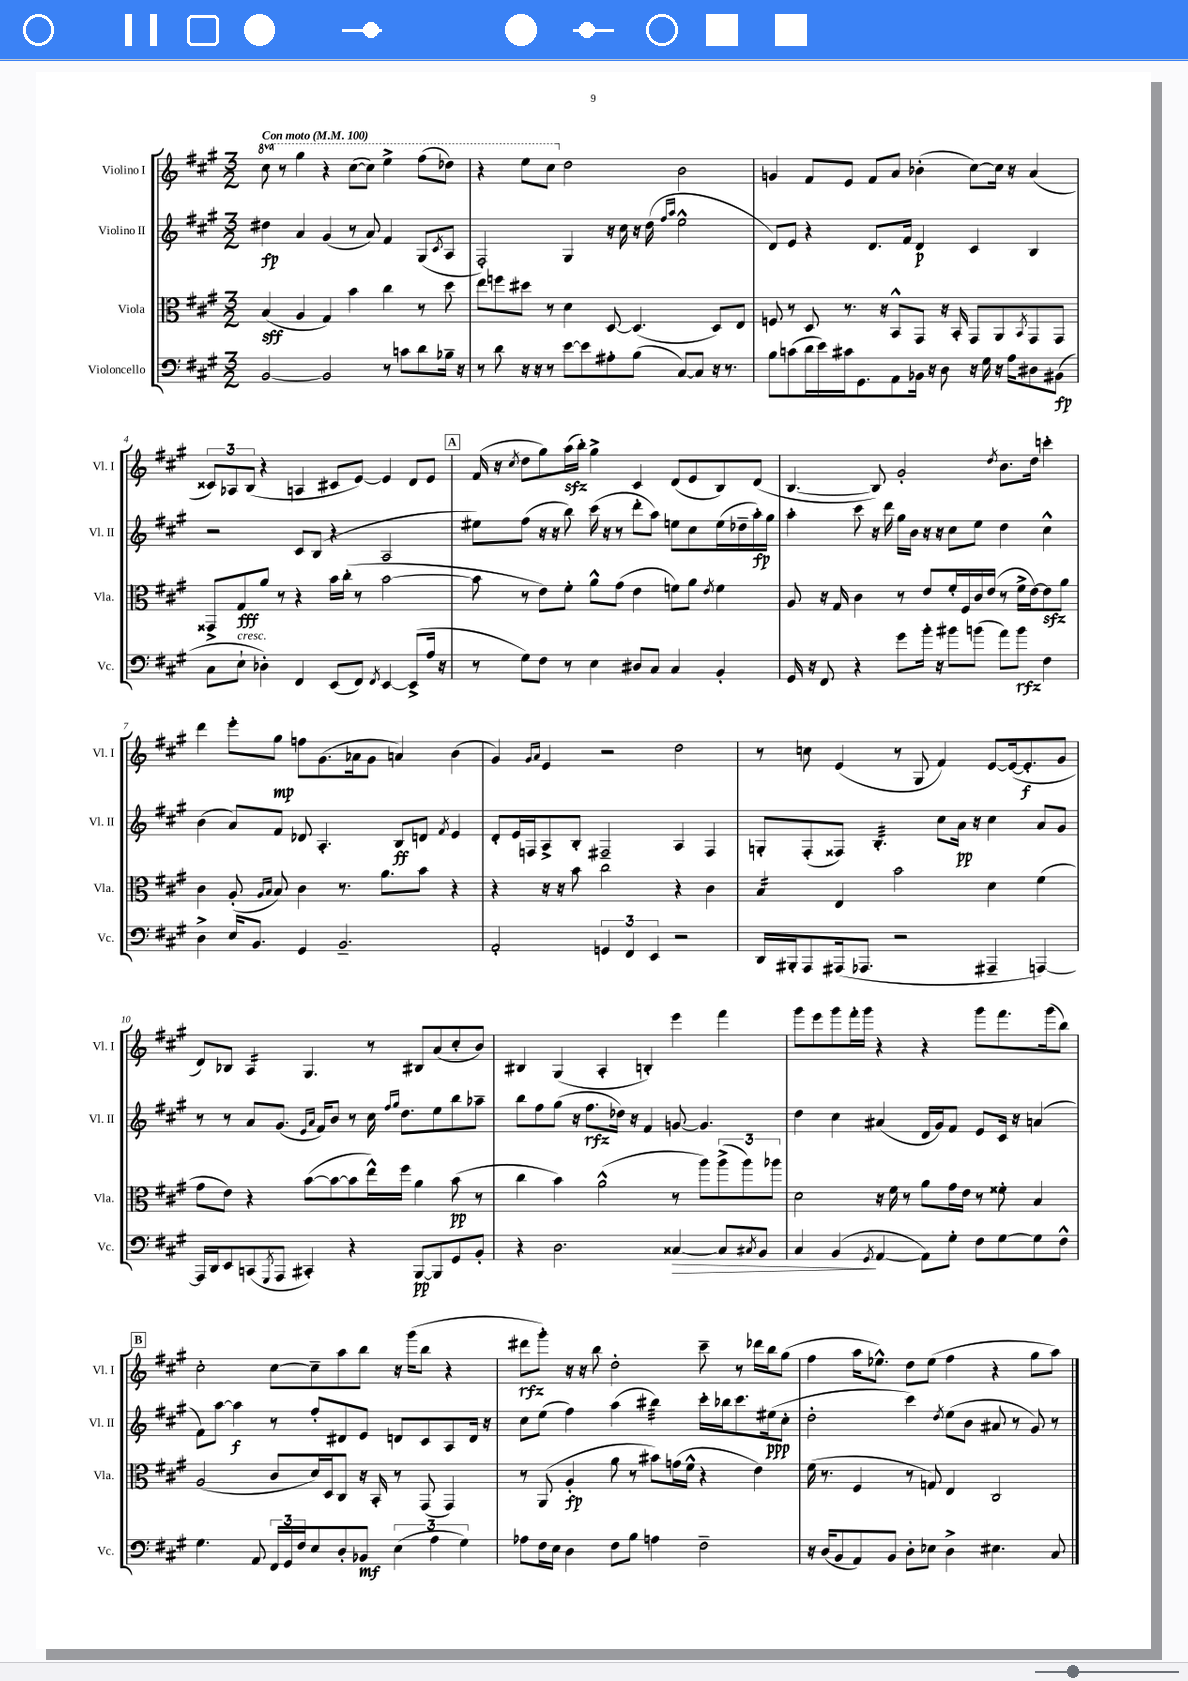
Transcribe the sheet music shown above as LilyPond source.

<<
\new StaffGroup <<
\new Staff = "s0" \with { instrumentName = "Violino I" shortInstrumentName = "Vl. I" } {
    \clef treble \key a \major \numericTimeSignature \time 3/2 \set Staff.ottavationMarkups = #ottavation-simple-ordinals \tempo "Con moto" 4 = 100
    \ottava #1 cis'''8 r8 gis'''4 r4 cis'''8~( cis'''8) e'''4-> fis'''8( des'''8) |
    r4 e'''8 cis'''8 \ottava #0 d''2 b'2 |
    g'4 fis'8 e'8 fis'8 a'8 bes'4-.( cis''8~) cis''16 r16 a'4( |
    \tuplet 3/2 { cisis'8) aes8 b8( } r4 a4 cis'8 e'8~) e'4 d'8 e'8 |
    \mark \markup { \box "A" } fis'16( r16 \acciaccatura { cis''8 } d''8 gis''8) a''16\sfz( b''16-.) gis''4-> cis'4 d'8( e'8 b8) d'8( |
    b4.~ b8) gis'2-. \acciaccatura { d''8 } b'8. d''16 c'''4-. |
    d'''4 e'''8-. gis''8\mp f''8 gis'8.( aes'16 gis'8 a'4) b'4( |
    gis'4) \grace { gis'16 a'16 } e'4 r2 d''2 |
    r8 c''8 e'4( r8 gis8 fis'4) e'8~ e'16~( e'8.-.\f gis'8 |
    d'8) bes8 a4:16 gis4. r8 bis8 a'8( cis''8-. b'8) |
    bis4 gis4( a4-. b4-.) e'''4 fis'''4 |
    gis'''8 e'''8 gis'''8 fis'''16-. gis'''16 r4 r4 gis'''8 fis'''8. gis'''16( b''8) |
    \mark \markup { \box "B" } cis''2-. cis''8~ cis''8-- a''8 b''8 r16 gis'''16( b''8 r4 |
    dis'''8\rfz gis'''8-.) r16 r16 b''8 d''2-. cis'''8-- r8 des'''16 b''16 gis''8( |
    fis''4 a''16 ees''8.-^) d''8 ees''8( fis''4 r4 gis''8 a''8) \bar "|." |
}
\new Staff = "s1" \with { instrumentName = "Violino II" shortInstrumentName = "Vl. II" } {
    \clef treble \key a \major \numericTimeSignature \time 3/2
    dis''4\fp a'4 gis'4( r8 a'8) fis'4 gis8( \acciaccatura { cis'8 } a8 |
    fis2-.) gis4 r16 cis''16 r16 d''16( \grace { fis''16 a''16 } e''2-^ |
    d'8) e'8 r4 d'8. fis'16 d'4\p cis'4 b4 |
    r2 cis'8 b8( r4 a2 |
    \mark \markup { \box "A" } eis''8) fis''8( r16 r16 b''8) cis'''16( r16 r8 d'''8-. a''8) e''8 cis''8 e''16( des''16-- a''16-.\fp) gis''16 |
    a''4-. cis'''8 r16 d'''16 gis''16 b'16 r16 r16 cis''8 e''8 d''4 cis''4-^ |
    b'4( a'8) fis'8 des'8 a4.-. b8\ff d'8 \acciaccatura { fis'8 } e'4 |
    d'8-. e'16 f16 a8-> b8-. fis2-- a4 fis4 |
    g8-. fis8-.( fisis8) b4.:32-. cis''8 a'16\pp r16 cis''4 a'8 gis'8 |
    r8 r8 a'8 gis'8.( \grace { e'16 a'16 } fis'16) b'8 r8 cis''16 \grace { fis''16 gis''16 } d''8. e''8 b''8 aes''8-- |
    b''8 fis''8 gis''8( r16 fis''8.\rfz des''16) r16 fis'4 g'8~ g'4. |
    d''4 cis''4 ais'4( d'16 gis'16) fis'8 e'8 cis'16 r16 a'4( |
    \mark \markup { \box "B" } fis'8) a''8~ a''4\f r8 fis''8-. dis'8 e'8 d'8 cis'8 a8 d'16 r16 |
    cis''8 e''8( fis''4) a''4( bis''4:32) cis'''16-. bes''16 cis'''8. eis''16\ppp( cis''8-. |
    d''2-. cis'''4) \acciaccatura { d''8 } e''8( b'8 ais'8 r8 gis'8) r8 \bar "|." |
}
\new Staff = "s2" \with { instrumentName = "Viola" shortInstrumentName = "Vla." } {
    \clef alto \key a \major \numericTimeSignature \time 3/2
    b4\sff( a4 gis4) b'4 cis''4 r8 d''8 |
    e''8 f''8 dis''8 r8 d'4 d8~ d4.( d8) e8 |
    f8 r8 d8 r8. r16 b,8-^ gis,8 r16 b,16-. gis,8 a,8 \acciaccatura { b,8 } gis,8 gis,8 |
    gisis,8-> gis8\fff a'8 r8 r4 b'16 cis''16-.( r8 b'2~ |
    \mark \markup { \box "A" } b'8 r8 e'8) fis'8-. a'8-^ gis'8( e'4 f'8) a'8 \acciaccatura { e'8 } f'4 |
    a8 r16 gis16 cis'4 r8 e'8 fis'16-. fis16 cis'16 e'16( r8 fis'16-> e'16~) e'8\sfz a'8 |
    cis'4 a8-.( \grace { a16 b16 } b8) cis'4 r8. a'8. b'8 r4 |
    r4 r16 r16 b'8 cis''2 r4 cis'4 |
    b4:16 e4 b'2 d'4 fis'4( |
    gis'8 e'8) r4 b'8~( b'8~ b'8 e''16-^) fis''16 a'4 b'8\pp( r8 |
    cis''4 b'4) a'2-^( r8 a''8) \tuplet 3/2 { a''8->( a''8) aes''8 } |
    d'2 r16 fis'16 r8 a'8 gis'16 e'16 r8 fisis'8-. b4 |
    \mark \markup { \box "B" } a2( cis'8 d'16) d16 cis8 r16 b,16-. r8 gis,8( gis,4) |
    r8 a,8( a4-.\fp a'8 r8 bis'8) g'16( fis'16-^ r4 e'4) |
    fis'16( r8. fis4 r8 g8) e4 cis2 \bar "|." |
}
\new Staff = "s3" \with { instrumentName = "Violoncello" shortInstrumentName = "Vc." } {
    \clef bass \key a \major \numericTimeSignature \time 3/2
    b,2~ b,2 r8 c'8 d'8 bes16-- r16 |
    r8 d'8 r16 r16 r8 e'8~ e'8 ais8-. b8( cis8~) cis8 r16 r8. |
    b8 c'8( d'16 e'16) cis'16 gis,8. a,8 bes,16 r16 d8 r16 gis16 r16 a16 dis8 bis,8\fp( |
    cis8 e8-!^\markup { \italic "cresc." } des4-.) fis,4 e,8( fis,8) \acciaccatura { fis,8 } e,4~ e,8->( a16 r16 |
    \mark \markup { \box "A" } r8 gis8) fis8 r8 e4 dis8 cis8 cis4 b,4-. |
    gis,16 r16 fis,8 r4 gis'8 b'16-. r16 bis'8 b'8( a'8) b'8\rfz fis4 |
    d4-> e16 b,8. gis,4 b,2.-- |
    a,2-. \tuplet 3/2 { g,4 fis,4 e,4 } r2 |
    d,16 bis,,16-. a,,8 ais,,16( aes,,8. r2 ais,,4-- a,,4~) |
    a,,16 d,16 e,8 c,8( \acciaccatura { gis,,8 } a,,8 cis,4-.) r4 b,,8~\pp b,,8 gis,8 b,8-. |
    r4 d2. cisis4~\> cisis8 \acciaccatura { cis8 } b,8 |
    cis4 b,4\!( \acciaccatura { gis,8 } a,4~ a,8) gis8-. fis8 gis8~ gis8 fis8-^ |
    \mark \markup { \box "B" } gis4. a,8 \tuplet 3/2 { fis,16 gis,16 fis16 } e8 d8-. bes,8\mf \tuplet 3/2 { e4( a4 gis4) } |
    aes8 fis16 e16 d4 fis8 b8 a4 fis2-- |
    r16 d16( b,8 a,8) b,8 d8-. ees8 d4-> eis4. cis8 \bar "|." |
}
>>
>>
